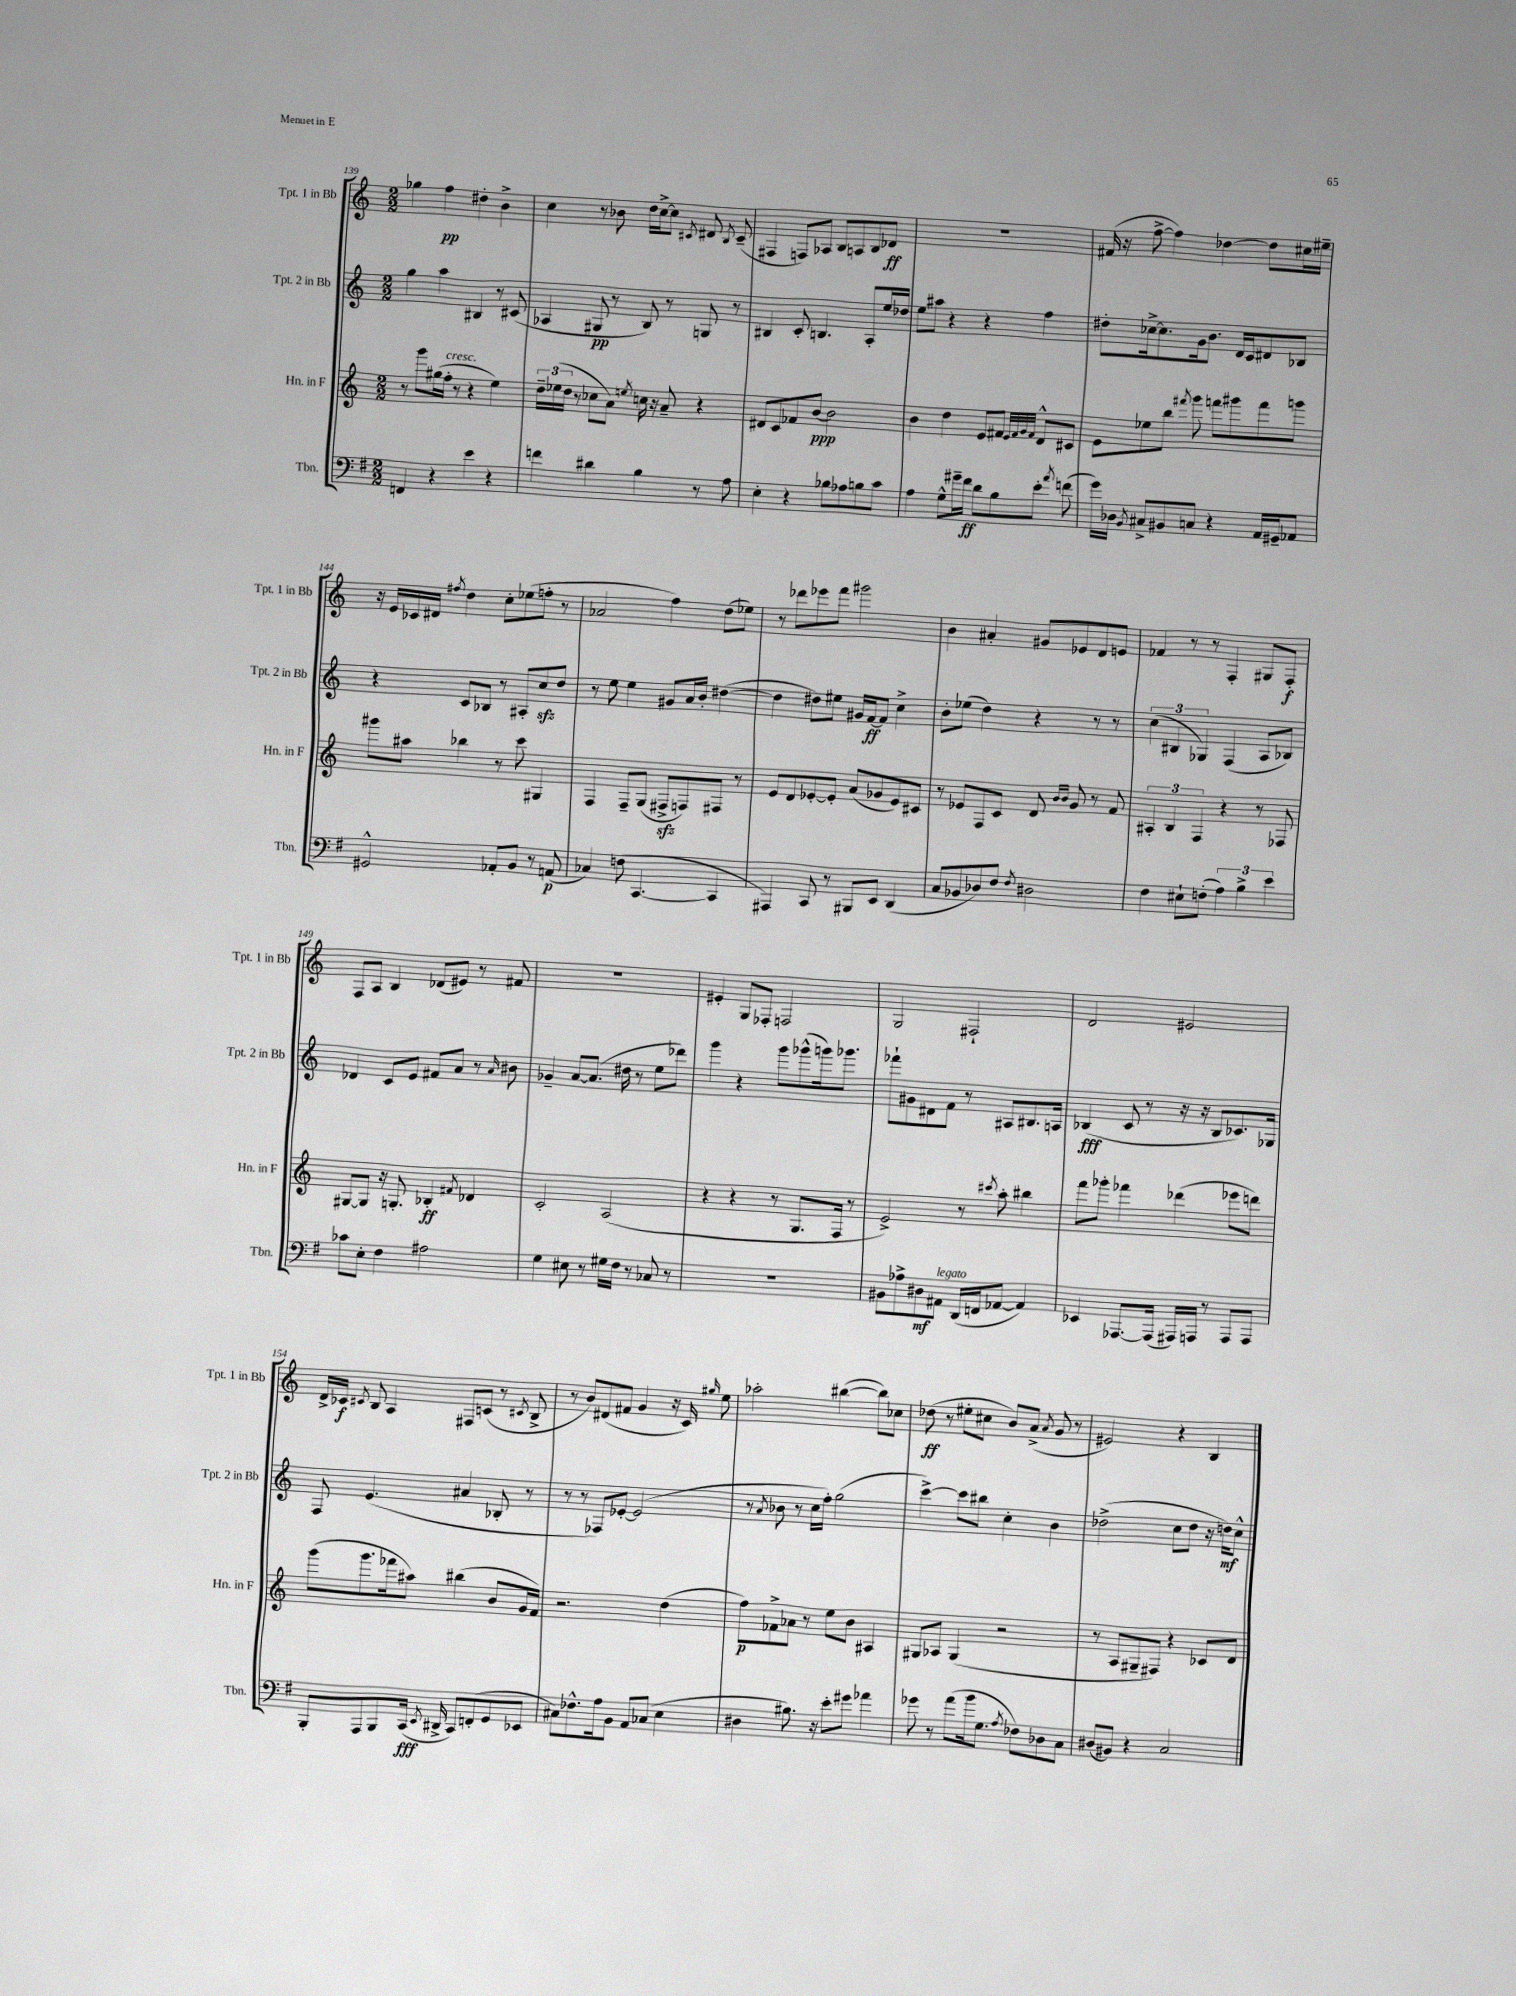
<<
\new StaffGroup <<
\new Staff = "s0" \with { instrumentName = "Tpt. 1 in Bb" shortInstrumentName = "Tpt. 1 in Bb" } {
    \clef treble \key c \major \numericTimeSignature \time 2/2
    \autoBeamOff ges''4 f''4\pp dis''4-. b'4-> |
    c''4 r8 bes'8 d''16[ c''16~-> c''8] \acciaccatura { cis'8 } dis'8 \acciaccatura { b8 } cis'8--( |
    fis4 f8[) aes8] b8[ a8 b8 des'8]\ff |
    R1 |
    fis'16( r16 f''8~-> f''4) des''4~ des''8[ cis''16 eis''16]-- |
    r16 e'16[ ces'16 dis'16] \acciaccatura { fis''8 } d''4 c''8[-. ees''8( f''8]-. r8 |
    aes'2 f''4) d''8[( ees''8]) |
    r8 des'''8[ ees'''8 f'''8] gis'''2 |
    b'4 ais'4-. gis'8[ ees'8 d'8 e'8] |
    fes'4 r8 r8 f4-. gis8[ f8]-.\f |
    f8[ a8] b4 des'8[( eis'8]) r8 fis'8 |
    R1 |
    eis'4-. g8[ fes8]-. f2 |
    g2 fis2-! |
    d'2 eis'2 |
    d'16[-> ces'16]\f \acciaccatura { cis'8 } b8 a4 fis8[ c'8]( r8 \acciaccatura { cis'8 } b8-> |
    r8 b'8[) dis'8( fis'8] g'4 r16 c'16) \grace { gis''16 } e''8 |
    aes''2-. bis''4~( bis''8[) ces''8] |
    des''8\ff( r8 eis''8[-. cis''8] b'8[) a'8]->( \acciaccatura { a'8 } g'8 r8 |
    eis'2) r4 b4 \bar "|." |
}
\new Staff = "s1" \with { instrumentName = "Tpt. 2 in Bb" shortInstrumentName = "Tpt. 2 in Bb" } {
    \clef treble \key c \major \numericTimeSignature \time 2/2
    \autoBeamOff g''4 a''4 bis4 r8 cis'8( |
    aes4 gis8\pp r8 b8) r8 g8 r8 |
    bis4 c'8-. b4. a8[-. e''16 des''16] |
    e''8[ ais''8] r4 r4 f''4 |
    dis''8[-. ces''16~-> ces''8. g'16 b'8.] d'16[ c'16 dis'8 bes8] |
    r4 c'8[ bes8] r8 ais8[-. c''8\sfz d''8] |
    r8 e''8 e''4 gis'8[ a'16 b'16]-. dis''4~( |
    dis''4 dis''8[) eis''8] gis'16[ f'16~\ff f'8] c''4-> |
    b'8[-. ees''8]( d''4) r4 r8 r8 |
    \tuplet 3/2 { c''4( bis4 ges4) } f4( a8[ bes8]) |
    des'4 c'8[ e'8] fis'8[ a'8] r8 \grace { a'16 } bis'8 |
    ges'4-- a'8[~ a'8.]( dis''16 r8 e''8[ des'''8]) |
    g'''4 r4 g'''8[ ges'''8-^( g'''16) ges'''8.] |
    fes'''8[-! gis'8 dis'8 f'8] r8 ais8[ bis8. a16] |
    bes4\fff( c'8 r8 r16 r16 bes8[ ces'8.) ges16] |
    f8 e'4.( ais'4 bes8-. r8 |
    r8 r8 fes8[) ees'8]~-. ees'2( |
    r8 \acciaccatura { a'8 } bes'8 r8 c''16[ f''16]-.) g''2( |
    c'''4~->) c'''8[ bis''8] c''4-. b'4 |
    des''2->( c''8[ des''8] r16 d''16[\mf) c''8]-^ \bar "|." |
}
\new Staff = "s2" \with { instrumentName = "Hn. in F" shortInstrumentName = "Hn. in F" } {
    \clef treble \key c \major \numericTimeSignature \time 2/2
    \autoBeamOff r8 g'''8[ gis''16( f''16]-.^\markup { \italic "cresc." } r8 r4 e''4) |
    \tuplet 3/2 { d''16[-- ees''16( d''16] } r8 ces''8[ a'8]) \acciaccatura { e''8 } c''16 r16 a'8-- r4 |
    dis'8[ c'8 fes'8 b'8]~\ppp b'2 |
    b'4 d''4 e'8[ fis'8] \grace { e'32[ fis'32 g'32 fis'32] } d'8[-^ cis'8] |
    e'8[ ees''8 b''8] \acciaccatura { fis'''8 } g'''8 f'''8[ gis'''8 f'''8 g'''8] |
    gis'''8[ ais''8] bes''4 r8 c'''8 gis4 |
    f4 f8[-- g8]( fis8[->\sfz f8) fis8] r8 |
    e'8[ d'8 ees'8~-. ees'8]-. a'8[( ges'8 ees'8) cis'8] |
    r8 ees'8[ f8 c'8] d'8 \grace { b'16[ b'16] } g'8 r8 f'8 |
    \tuplet 3/2 { ais4-. b4 f4 } r4 r8 fes8 |
    gis8[~ gis8] r16 g8.-. bes4-.\ff \acciaccatura { fis'8 } des'4 |
    c'2-. a2( |
    r4 r4 r8 g8.[ f16] r8 |
    e'2->) r8 \acciaccatura { cis'''8 } a''8-. bis''4 |
    f'''8[ ges'''8]-. fes'''4 des'''4( ees'''8[ d'''8]) |
    g'''8[( g'''8. fes'''16 ais''8]) bis''4( b'8[ g'16 f'16]) |
    r2. d''4( |
    f''8[\p) fes'8-> aes'8] r8 e''8[ b'8] ais4 |
    gis8[ aes8] gis4( r2 |
    r8 a8[ gis8-- fis8]) r4 ces'8[ d'8] \bar "|." |
}
\new Staff = "s3" \with { instrumentName = "Tbn." shortInstrumentName = "Tbn." } {
    \clef bass \key g \major \numericTimeSignature \time 2/2
    \autoBeamOff f,4 r4 e'4 r4 |
    f'4 dis'4 b4 r8 a8 |
    e4-. r4 bes8[ aes8 b8 c'8] |
    a4 g8[-^ gis'16-- fis'16]\ff d'8[ b8 e'8]-. \acciaccatura { a'8 } f'8( |
    g'16[) des16] \acciaccatura { b,8 } cis8[-> bis,8 c8] r4 a,16[ gis,16-- aes,8] |
    gis,2-^ aes,8[-. b,8] r8 a,8\p( |
    ces4) f8( c,4.~ c,4 |
    ais,,4) c,8 r8 bis,,8[ e,8] d,4( |
    c8[ bes,8 des8) fis8] \acciaccatura { fis8 } dis2 |
    fis4 eis8[-! f8]-.( \tuplet 3/2 { a4) b4-> e'4 } |
    ces'8[ e8]-. fis4 ais2 |
    g4 eis8 r8 gis16[ fis16] r8 ces8 r8 |
    R1 |
    bis,8[ aes8-> dis8\mf ais,8]^\markup { \italic "legato" } d,16[( f,16 aes,8]~ aes,4) |
    ees,4 aes,,8.[~ aes,,16]( ais,,16[) a,,16] r8 a,,8[ a,,8] |
    b,,8[-. a,,8 b,,8 c,16]\fff( \acciaccatura { e,8 } dis,16-> c,8[) f,8-.( g,8 ees,8] |
    cis8[) fes8.-^ a16 b,8] a,8[ ces8]( e4 |
    dis4 bis8.) r16 e'8[-. gis'8] aes'4 |
    ges'8 r8 a'8[( b'16 g8.] \acciaccatura { a8 } fes8[) des8 c8] |
    dis8[( bis,8]) r4 c2 \bar "|." |
}
>>
>>
\layout { \context { \Score currentBarNumber = #139 } }
